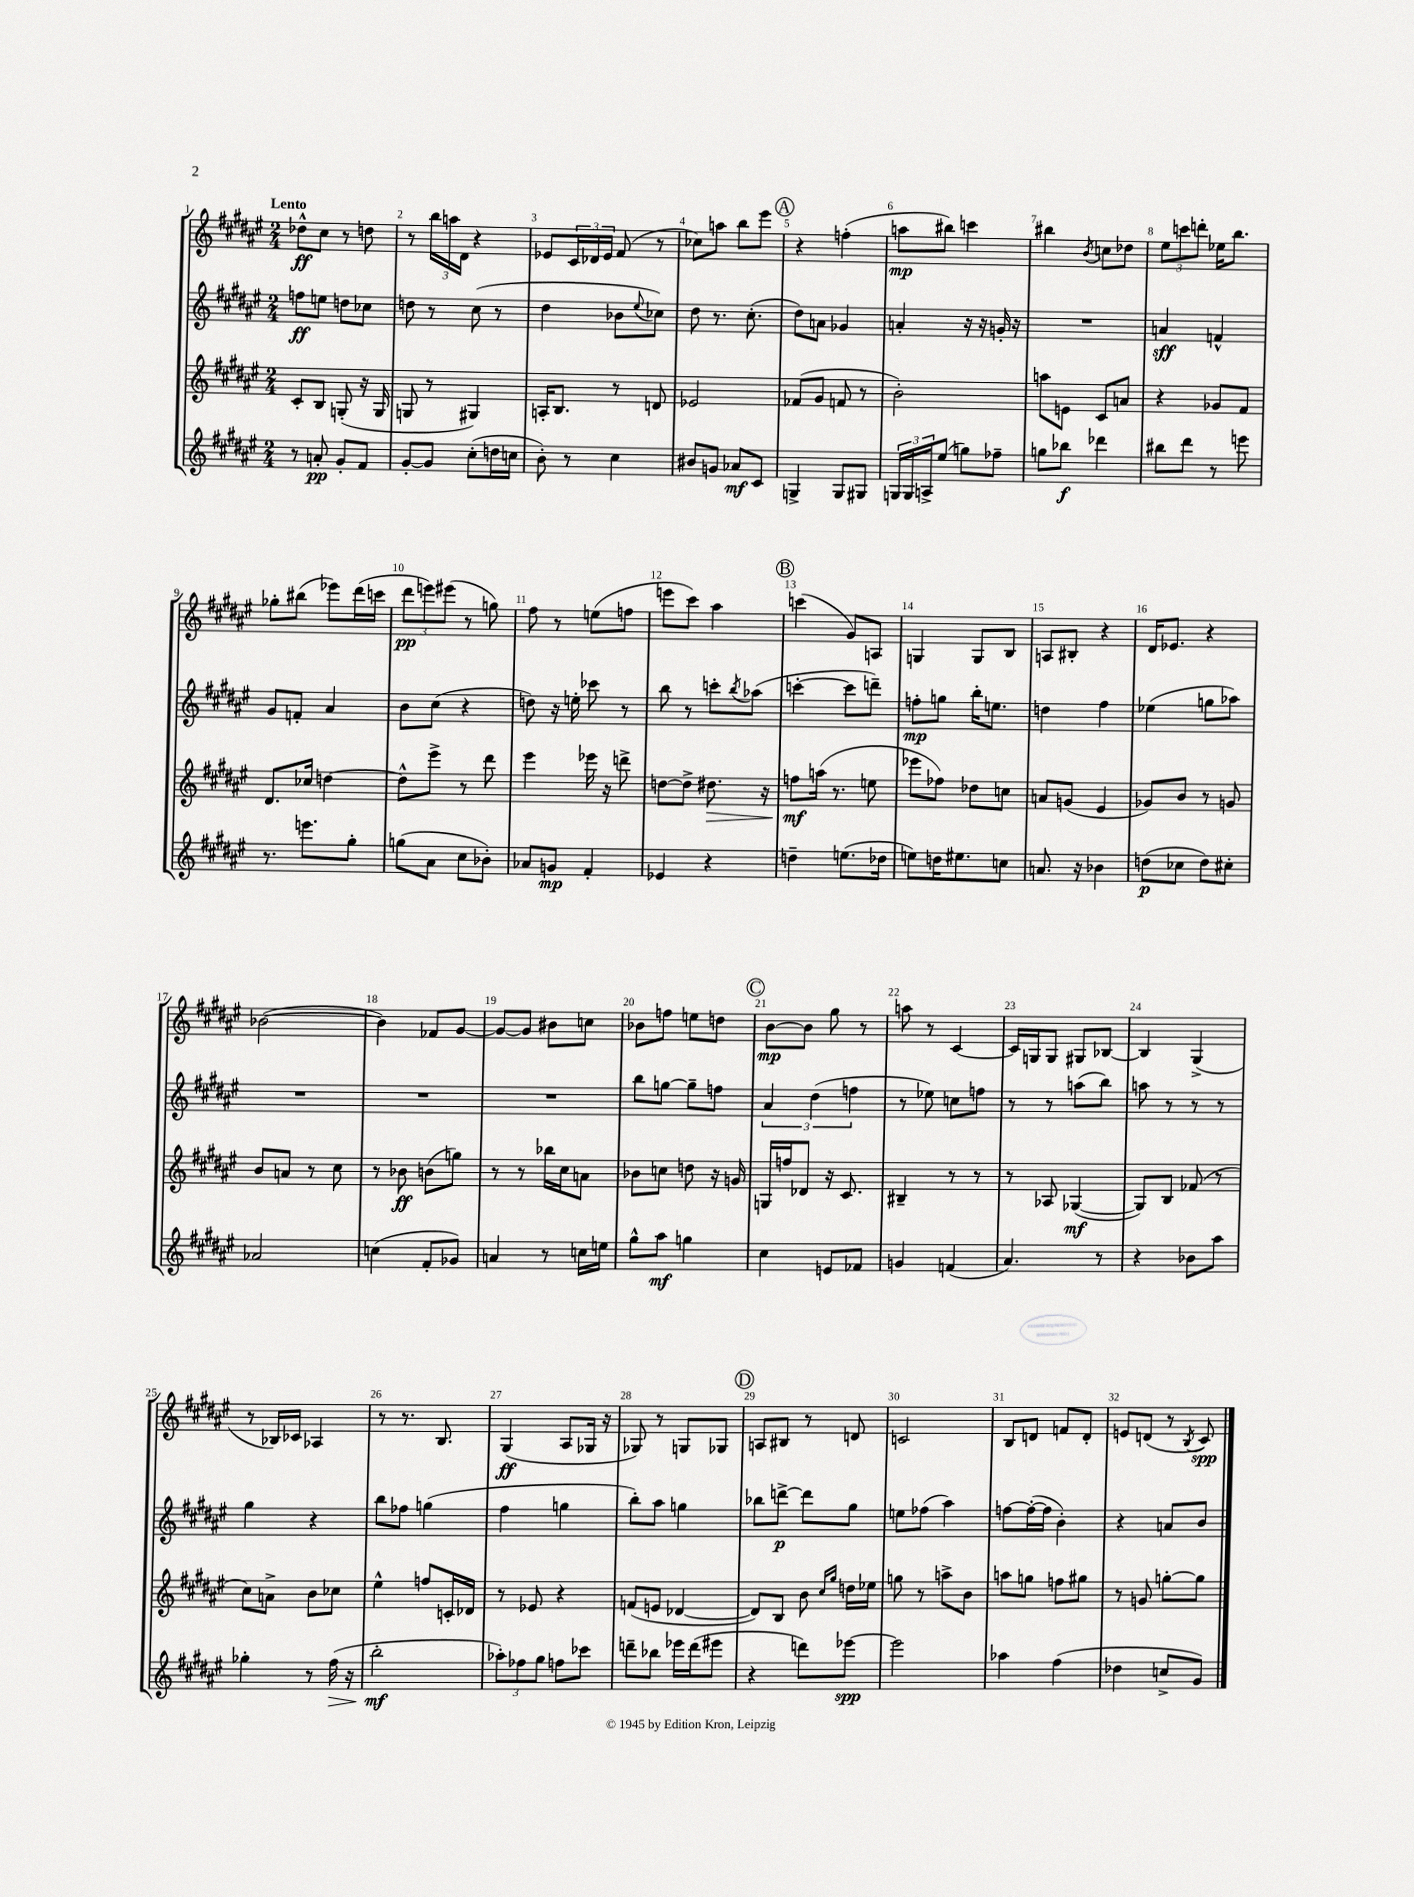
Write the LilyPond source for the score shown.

<<
\new StaffGroup <<
\new Staff = "s0" {
    \clef treble \key fis \major \numericTimeSignature \time 2/4 \tempo "Lento"
    des''8-^\ff cis''8 r8 d''8 |
    r8 \tuplet 3/2 { b''16 a''16 dis'16 } r4 |
    ees'8 \tuplet 3/2 { cis'16 des'16 ees'16 } fis'8( r8 |
    ces''8) a''8 b''8 eis'''8 |
    \mark \markup { \circle "A" } r4 f''4-.( |
    a''8\mp bis''8) c'''4 |
    bis''4 \acciaccatura { b'8 } c''8 des''8 |
    \tuplet 3/2 { eis''8 c'''8 d'''8-. } ees''16 b''8. |
    ges''8-. bis''8( ees'''8) dis'''16( c'''16 |
    \tuplet 3/2 { dis'''8\pp e'''8) eis'''8( } r8 g''8) |
    fis''8 r8 e''8( f''8 |
    e'''8 cis'''8) ais''4 |
    \mark \markup { \circle "B" } c'''4( gis'8) a8 |
    g4 g8 b8 |
    a8 bis8-. r4 |
    dis'16 ees'8. r4 |
    bes'2~( |
    bes'4) fes'8 gis'8~ |
    gis'8~ gis'8 bis'8 c''8 |
    bes'8 f''8 e''8 d''8 |
    \mark \markup { \circle "C" } b'8~\mp b'8 gis''8 r8 |
    a''8 r8 cis'4~ |
    cis'16 g16 g8 gis8 bes8~ |
    bes4 gis4->( |
    r8 bes16) ces'16 aes4 |
    r8 r8. b8. |
    gis4\ff( ais8 ges16 r16 |
    ges8) r8 g8 ges8 |
    \mark \markup { \circle "D" } a8 bis8 r8 d'8 |
    c'2 |
    b8 d'8 f'8 d'8-. |
    e'8 d'8( r8 \acciaccatura { b8 } cis'8\spp) \bar "|." |
}
\new Staff = "s1" {
    \clef treble \key fis \major \numericTimeSignature \time 2/4
    f''8\ff e''8 d''8 ces''8 |
    d''8 r8 cis''8( r8 |
    dis''4 bes'8 \appoggiatura { eis''8 } ces''8) |
    dis''8 r8. cis''8.-.( |
    \mark \markup { \circle "A" } dis''8) a'8 ges'4 |
    a'4-. r16 r16 g'16-. r16 |
    R2 |
    a'4\sff f'4-^ |
    gis'8 f'8-. ais'4 |
    b'8 cis''8( r4 |
    d''8) r16 e''16-. ces'''8 r8 |
    b''8 r8 c'''8-. \acciaccatura { b''8 } aes''8( |
    \mark \markup { \circle "B" } c'''4~-. c'''8 d'''8--) |
    f''8-.\mp g''8 b''16-. e''8. |
    d''4 fis''4 |
    ees''4( g''8 aes''8) |
    R2 |
    R2 |
    R2 |
    b''8 g''8~ g''8-- f''8 |
    \mark \markup { \circle "C" } \tuplet 3/2 { ais'4 dis''4( f''4 } |
    r8 ees''8) c''8 f''8 |
    r8 r8 a''8( b''8) |
    a''8 r8 r8 r8 |
    gis''4 r4 |
    b''8 fes''8 g''4( |
    fis''4 g''4 |
    b''8-.) ais''8 g''4 |
    \mark \markup { \circle "D" } bes''8 d'''8~->\p d'''8 gis''8 |
    e''8 fes''8( ais''4) |
    f''8~ f''16~-.( f''16 b'4-.) |
    r4 a'8 b'8 \bar "|." |
}
\new Staff = "s2" {
    \clef treble \key fis \major \numericTimeSignature \time 2/4
    cis'8-. b8 g8-.( r16 g16 |
    g8 r8 gis4) |
    a16-. b8. r8 d'8 |
    ees'2 |
    \mark \markup { \circle "A" } fes'8( gis'8 f'8 r8 |
    b'2-.) |
    a''8 e'8 cis'8 a'8 |
    r4 ges'8 fis'8 |
    dis'8. ces''16 d''4~ |
    d''8-^ eis'''8-> r8 dis'''8 |
    eis'''4 ees'''16 r16 d'''8-> |
    d''8~ d''8-> dis''8.\> r16 |
    \mark \markup { \circle "B" } f''8\mf\! a''16( r8. e''8 |
    ees'''8 fes''8) des''8 c''8 |
    a'8 g'8( eis'4 |
    ges'8) b'8 r8 g'8 |
    b'8 a'8 r8 cis''8 |
    r8 bes'8\ff b'8( g''8) |
    r8 r8 bes''16 cis''16 a'8 |
    bes'8 c''8 d''8 r16 g'16 |
    \mark \markup { \circle "C" } g16 f''16 des'8 r16 cis'8. |
    bis4-- r8 r8 |
    r8 aes8 ges4~\mf( |
    ges8) b8 fes'8( r8 |
    cis''8) a'8-> b'8 ces''8 |
    eis''4-^ f''8 c'16-. des'16 |
    r8 ees'8 r4 |
    f'8( e'8 des'4~ |
    \mark \markup { \circle "D" } des'8) b8 b'8 \grace { cis''16 gis''16 } d''16 ees''16 |
    g''8 r8 a''8-> b'8 |
    a''8 g''8 f''8 gis''8 |
    r8 g'8 g''8~-. g''8 \bar "|." |
}
\new Staff = "s3" {
    \clef treble \key fis \major \numericTimeSignature \time 2/4
    r8 a'8-.\pp gis'8-. fis'8 |
    gis'8~-. gis'8 cis''8-.( d''16 c''16 |
    b'8-.) r8 cis''4 |
    bis'8 g'8 aes'8\mf cis'8 |
    \mark \markup { \circle "A" } g4-> g8 gis8 |
    \tuplet 3/2 { g16 g16 a16-> } eis''8( g''8) fes''8-- |
    g''8 bes''8\f des'''4 |
    bis''8 dis'''8 r8 e'''8 |
    r8. e'''8. gis''8-. |
    g''8( ais'8 cis''8 bes'8-.) |
    aes'8 g'8\mp fis'4-. |
    ees'4 r4 |
    \mark \markup { \circle "B" } d''4-- e''8.( des''16 |
    e''8) d''16 eis''8. c''8 |
    a'8. r16 bes'4 |
    d''8\p( ces''8 d''8) cis''8-. |
    aes'2 |
    c''4( fis'8-. ges'8) |
    a'4 r8 c''16 e''16 |
    gis''8-^ ais''8\mf g''4 |
    \mark \markup { \circle "C" } cis''4 e'8 fes'8 |
    g'4 f'4( |
    ais'4.) r8 |
    r4 bes'8 ais''8 |
    ges''4-. r8 fis''16\>( r16 |
    b''2-.\mf\! |
    \tuplet 3/2 { aes''8-.) fes''8 gis''8 } f''8 ces'''8 |
    d'''8-- bes''8 ees'''16 d'''16( eis'''8 |
    \mark \markup { \circle "D" } r4 d'''8) ees'''8~\spp |
    ees'''2 |
    aes''4 fis''4( |
    des''4 c''8-> gis'8) \bar "|." |
}
>>
>>
\layout { \context { \Score \override BarNumber.break-visibility = ##(#f #t #t) barNumberVisibility = #all-bar-numbers-visible } }
